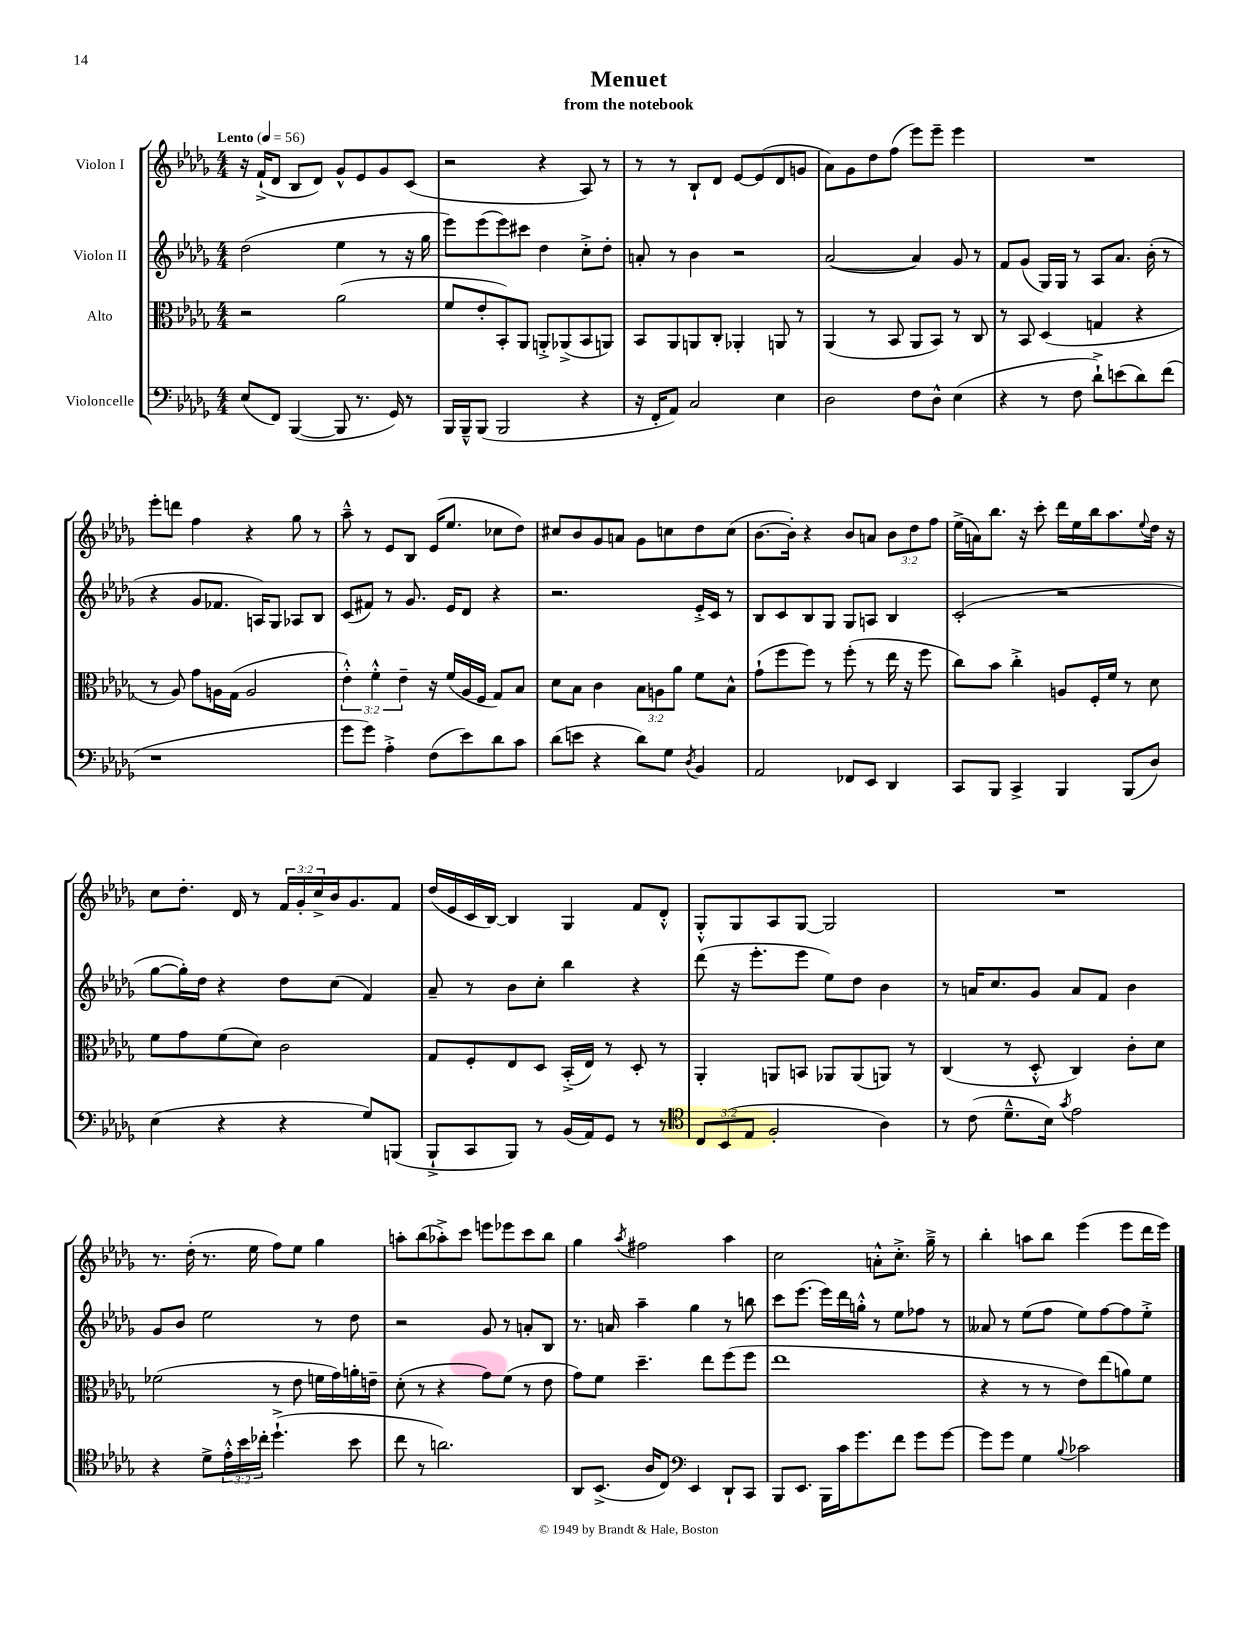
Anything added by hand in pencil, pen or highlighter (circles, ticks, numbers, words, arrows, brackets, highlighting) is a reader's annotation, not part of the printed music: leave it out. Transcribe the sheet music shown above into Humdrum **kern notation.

**kern	**kern	**kern	**kern
*staff4	*staff3	*staff2	*staff1
*clefF4	*clefC3	*clefG2	*clefG2
*k[b-e-a-d-g-]	*k[b-e-a-d-g-]	*k[b-e-a-d-g-]	*k[b-e-a-d-g-]
*M4/4	*M4/4	*M4/4	*M4/4
*MM56	*MM56	*MM56	*MM56
(8E-	2r	(2dd-	16r
.	.	.	(16f`^
8FF)	.	.	8d-
([4BBB-	.	.	8B-
.	.	.	8d-)
8BBB-]	(2a-	4ee-	8g-^^
8.r	.	.	8e-
.	.	8r	8g-
16GG-)	.	.	.
8r	.	16r	(8c
.	.	16gg-	.
=	=	=	=
16BBB-	8f	8eee-)	2r
16BBB-~^^	.	.	.
(8BBB-	8e-'	(8eee-	.
2BBB-	8BB-')	8eee-)	.
.	8AA-	8ccc#	.
.	8AA'^	4dd-	4r
.	(8AA-^	.	.
4r	8BB-	8cc'^	8A-)
.	8AA)	8dd-'	8r
=	=	=	=
16r	8BB-	8a'	8r
16FF'	.	.	.
8AA-)	8AA-	8r	8r
2C	8AA	4b-	8B-`
.	8C'	.	8d-
.	4AA-'	2r	[8e-
.	.	.	(8e-]
4E-	8AA	.	8d-
.	8r	.	8g
=	=	=	=
2D-	(4AA-	([2a-	8a-)
.	.	.	8g-
.	8r	.	8dd-
.	8BB-	.	(8ff
8F	8AA-	4a-])	8eee-)
8D-^^	8BB-)	.	8eee-~
(4E-	8r	8g-	4eee-
.	8C	8r	.
=	=	=	=
4r	8r	8f	1r
.	8BB-	(8g-	.
8r	(4D-	16G-)	.
.	.	16G-	.
8F	.	8r	.
8d-`^)	4G	8A-	.
(8e	.	8.a-	.
8d-)	4r	.	.
.	.	(16b-'	.
(8f	.	8r	.
=	=	=	=
1r	8r	4r	8eee-'
.	8A-)	.	8ddd
.	8g-	8g-	4ff
.	16A	8.f-	.
.	(16G-	.	.
.	2A	.	4r
.	.	16A)	.
.	.	8G-	.
.	.	8A-	8gg-
.	.	8B-	8r
=	=	=	=
8g-	6e-'^^)	(8c	8aa-~^^
8g-)	.	8f#)	8r
.	6f'^^	.	.
4A-'^	.	8r	8e-
.	6e-~	.	.
.	.	8.g-	8B-
(8F	16r	.	(16e-
.	(16f	16e-	8.ee-
8e-)	16A-	8d-	.
.	16F	.	.
8d-	8G-)	4r	8cc-
8c	8B-	.	8dd-)
=	=	=	=
(8d-	8d-	2.r	8cc#
8e	8B-	.	8b-
4r	4c	.	8g-
.	.	.	8a
8d-)	12B-	.	8g-
.	12A	.	.
8G-	.	.	8cc
.	12a-	.	.
8qD-	.	.	.
4BB-	8f	16e-'^	8dd-
.	.	16c	.
.	8B-^^	8r	(8cc
=	=	=	=
2AA-	(8g-`	8B-	[8.b-
.	8ff	8c	.
.	.	.	16b-'])
.	8ff)	8B-	4r
.	8r	8G-	.
8FF-	(8ff'	8G-	8b-
8EE-	8r	8A	8a
4DD-	16ee-	4B-	12b-
.	16r	.	.
.	.	.	12dd-
.	8ff	.	.
.	.	.	12ff
=	=	=	=
8CC	8cc)	(2c'	(16ee-^
.	.	.	16a)
8BBB-	8b-	.	8.bb-
4CC^	4cc'^	.	.
.	.	.	16r
.	.	.	8ccc'
4BBB-	8A	2r	16ddd-
.	.	.	16ee-
.	16F'	.	16bb-
.	16f	.	8.aa-
(8BBB-	8r	.	.
.	.	.	8qqee-
8D-)	8d-	.	16dd-
.	.	.	16r
=	=	=	=
(4E-	8f	[8gg-	8cc
.	8g-	16gg-'])	8.dd-'
.	.	16dd-	.
4r	(8f	4r	.
.	.	.	16d-
.	8d-)	.	8r
4r	2c	8dd-	24f
.	.	.	24g-'
.	.	.	24cc^
.	.	(8cc	16b-
.	.	.	8.g-
8G-)	.	4f)	.
(8BBB	.	.	8f
=	=	=	=
8BBB-`^	8G-	8a-~	(16dd-
.	.	.	16e-
8CC	8F'	8r	16c
.	.	.	[16B-)
8BBB-)	8E-	8b-	4B-]
8r	8D-	8cc'	.
(16BB-	(16BB-'^	4bb-	4G-
16AA-)	16E-)	.	.
8GG-	8r	.	.
8r	8D-'	4r	8f
8r	8r	.	8d-'^^
=	=	=	=
*clefC4	*	*	*
12C	4AA-'	(8ddd-	8G-'^^
(12BB-	.	.	.
.	.	16r	8G-
12E-	.	.	.
.	.	8.eee-'	.
2F'	8AA	.	8A-
.	8BB	8eee-	[8G-
.	8AA-	8ee-)	2G-]
.	(8AA-	8dd-	.
4A-)	8AA)	4b-	.
.	8r	.	.
=	=	=	=
8r	(4C	8r	1r
(8c	.	16a	.
.	.	8.cc	.
8.d-~^^	8r	.	.
.	8D-'^^	8g-	.
16B-)	.	.	.
8qg-	.	.	.
2e-	4C)	8a	.
.	.	8f	.
.	8c'	4b-	.
.	8d-	.	.
=	=	=	=
4r	(2f-	8g-	8.r
.	.	8b-	.
.	.	.	(16dd-'
8d-^	.	2ee-	8.r
24e-'^^	.	.	.
24b-	.	.	.
.	.	.	16ee-
24cc-'	.	.	.
(4.dd-`^	8r	.	8ff)
.	8e-	.	8ee-
.	16f	8r	4gg-
.	16g-)	.	.
8b-	16a'	8dd-	.
.	16e~	.	.
=	=	=	=
8cc	(8d-'	2r	8aa'
8r	8r	.	(8bb-
2.a)	4r	.	8aa-'^)
.	.	.	8ccc
.	8g-)	8g-	8eee
.	(8f	8r	8eee-
.	8r	8a'	8ccc
.	8e-	8B-	8bb-
=	=	=	=
8AA-	8g-)	8.r	4gg-
(8.BB-^	8f	.	.
.	.	16a	.
.	.	.	8qaa-
.	4.dd-~	4aa-~	2ff#
16A-	.	.	.
8C)	.	.	.
*clefF4	*	*	*
4EE-	.	4gg-	.
.	8ee-	.	.
8DD-`	(8ff	8r	4aa-
8CC	8ff	8bb	.
=	=	=	=
8BBB-	1ee-	8ccc	2cc
8.EE-	.	(8.eee-	.
16BBB-	.	16eee-)	.
16c	.	16ddd-	.
8.g-	.	16gg'^^	.
.	.	8r	8a'^^
8f	.	8ee-	8.cc'^
8g-	.	8ff-	.
.	.	.	16gg-~^
[8g-	.	8r	8r
=	=	=	=
8g-]	4r	8a--	4bb-'
8g-	.	8r	.
4G-	8r	(8ee-	8aa
.	8r	8ff	8bb-
8qqB-	.	.	.
2c-	8e-)	8ee-)	(4eee-
.	(8ee-	[8ff	.
.	8a)	8ff]	8eee-
.	8f	8ee-'^	16ddd-
.	.	.	16eee-)
==	==	==	==
*-	*-	*-	*-
